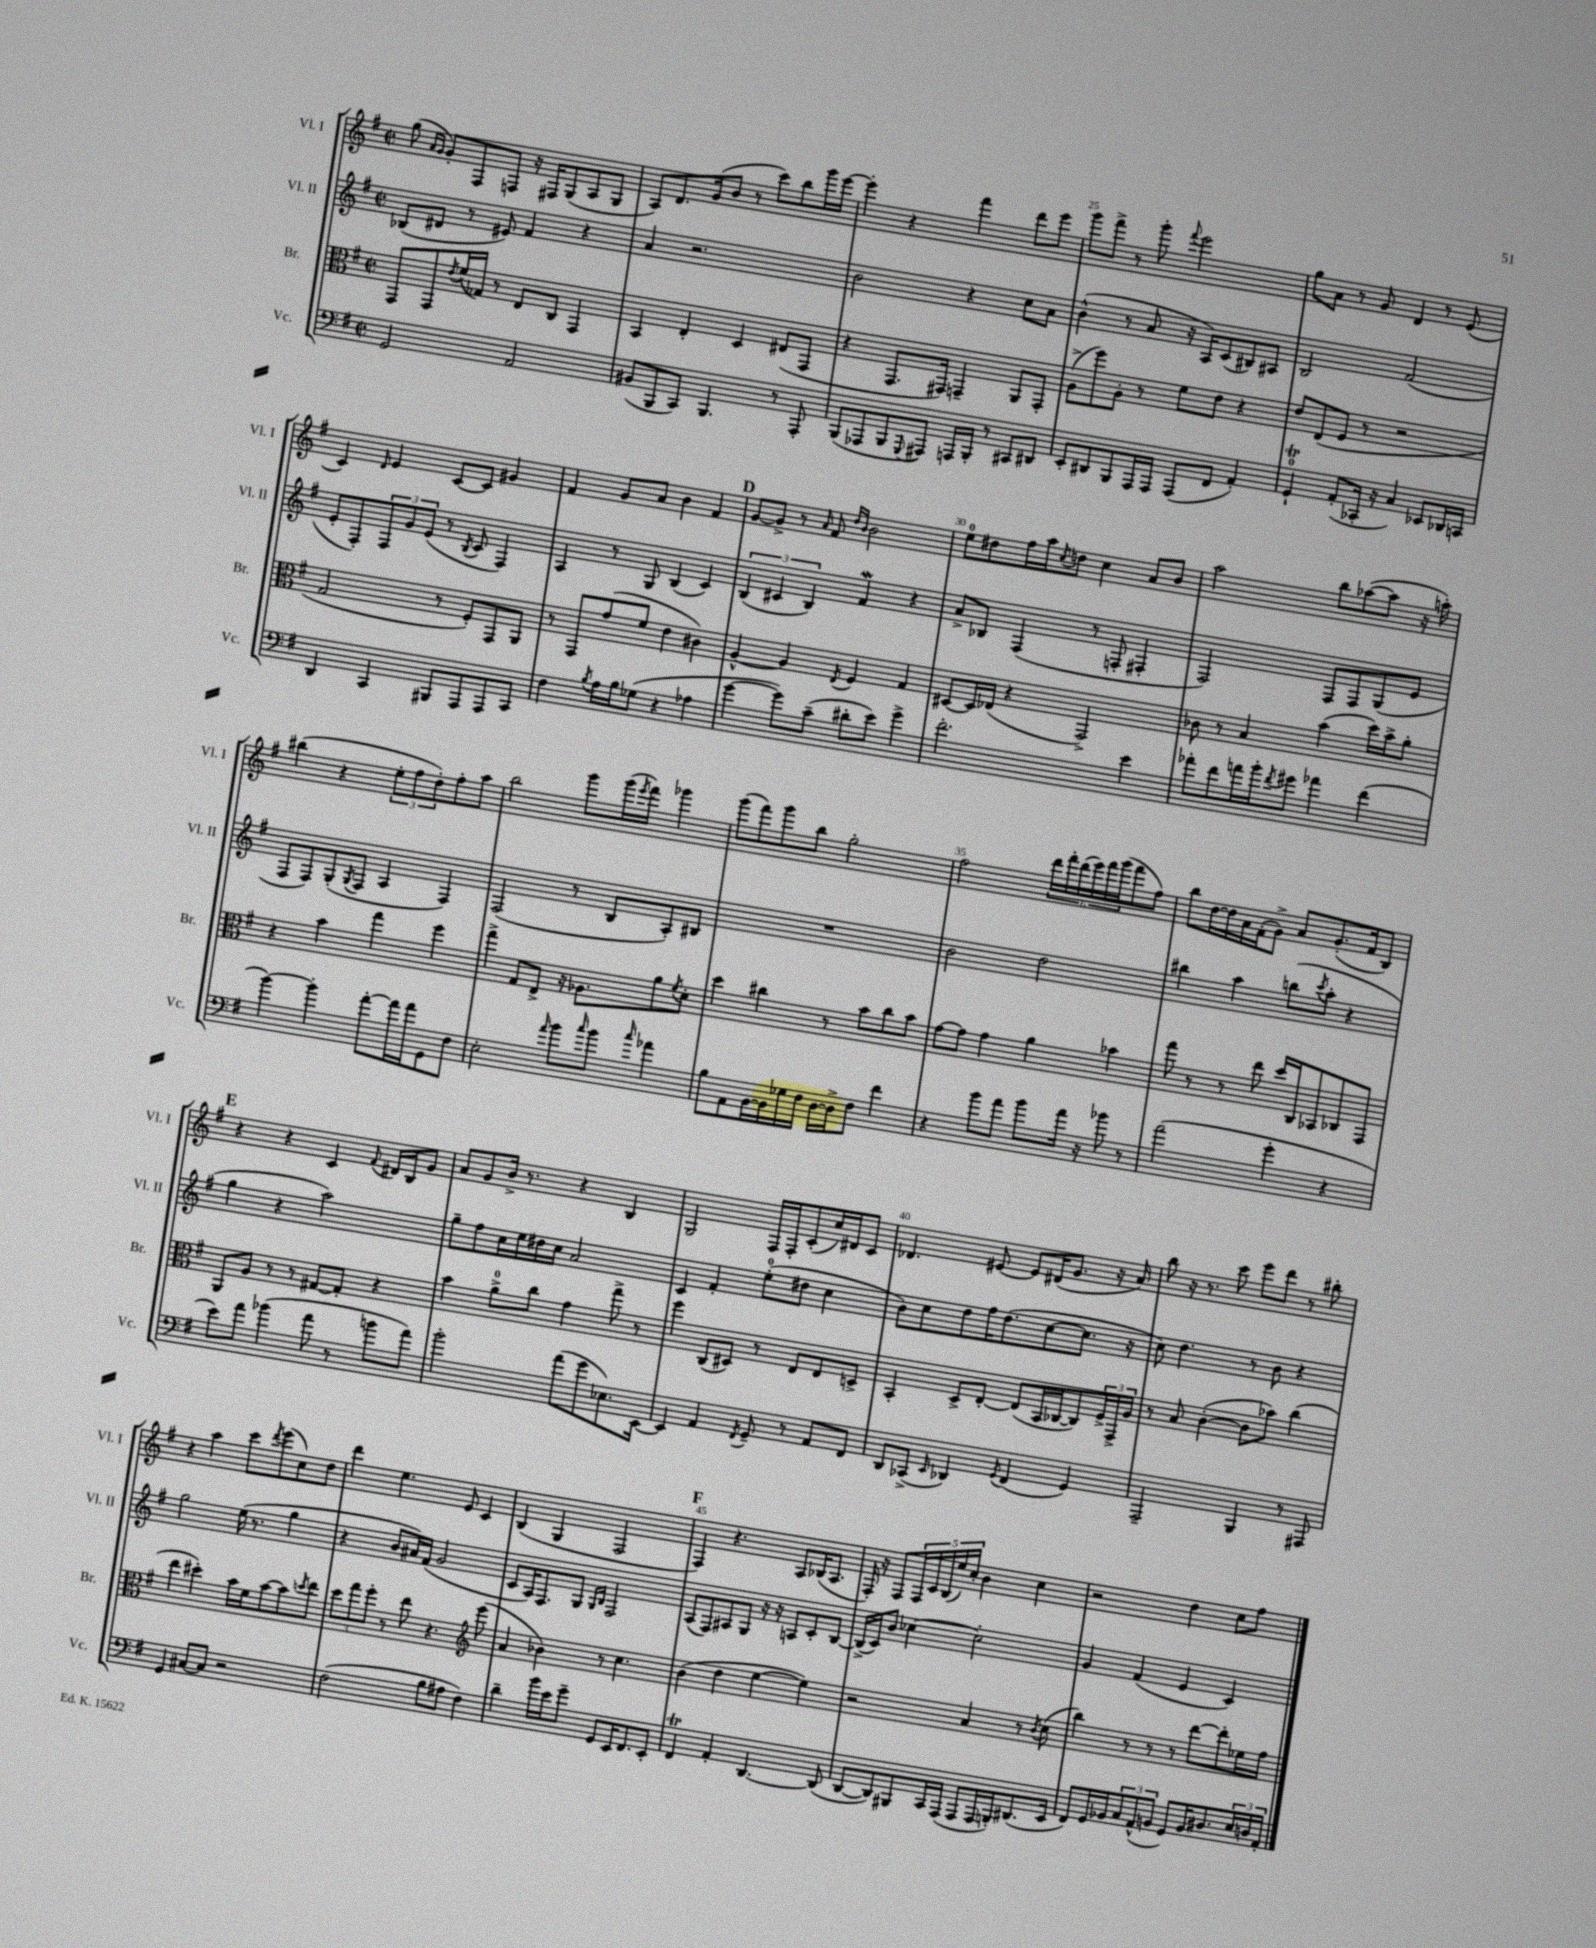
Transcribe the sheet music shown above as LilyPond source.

<<
\new StaffGroup <<
\new Staff = "s0" \with { instrumentName = "Vl. I" shortInstrumentName = "Vl. I" } {
    \clef treble \key g \major \defaultTimeSignature \time 2/2
    g''8( \grace { a'16 g'16 } g'8-.) fis8 f8 r16 fis16 g8( a8 g8 |
    a8) d'8. g'16( b'8 r8 c'''8) b''8 g'''16 e'''16~ |
    e'''4-. r4 fis'''4 d'''8 e'''8 |
    g'''8 fis'''8-> r8 g'''8-. \appoggiatura { fis'''8 } e'''2 |
    g''8 a'8 r8 g'8 d'4 r8 e'8( |
    c'4) \grace { d'16 } e'4 c'8~ c'8 gis'4 |
    fis'4 g'8 a'8 b'4 fis'4 |
    \mark \markup { \bold "D" } g'8~ g'8-> r8 \grace { a'16 } fis'8 \grace { d''16 b'16 } b'2 |
    e''8-0 dis''8 fis''16 a''16 \acciaccatura { c''8 } d''8 c''4 a'8 b'8 |
    a''2 b''8 aes''8~( aes''8 r16 a''16-.) |
    bis''4( r4 \tuplet 3/2 { e''8-. fis''8 d''8-.) } fis''8-. a''8 |
    b''2 g'''8 g'''16( \acciaccatura { e'''8 } fis'''16) ges'''4 |
    g'''8( fis'''8) g'''8 b''8 g''2-. |
    fis''2 \tuplet 6/4 { d'''16 fis'''16-. d'''16( e'''16) fis'''16 g'''16( } fis'''8 fis''8) |
    b''8 d''16~ d''16 a'16 fis'16-.( g'8->) a'8 g'8.-.( fis'16 b8) |
    \mark \markup { \bold "E" } r4 r4 c'4 \appoggiatura { fis'8 } dis'16 b16 g'8 |
    a'8 g'8 b'16-> r8. r4 b4 |
    g2 fis16 fis16-. c'8-.( c''16) dis'16 c'8 |
    des'4. eis'8~ eis'8 dis'16( g'8. r16 a'16) |
    b''8 r16 r8. c'''8 e'''8 d'''8 r8 bis''8-. |
    r4 a''4 c'''8 \acciaccatura { d'''8 } e'''8( c''8) d''8 |
    d'''4 e''4. e'8 c'4 |
    b4( g4 fis2 |
    \mark \markup { \bold "F" } fis4) r4. a8 bes16( a8. |
    fis16-.) r16 fis8 \tuplet 5/4 { fis16 c'16 b16( e''16) c''16-. } b'4 c''4 |
    r2 d''4 c''8 fis''8 \bar "|." |
}
\new Staff = "s1" \with { instrumentName = "Vl. II" shortInstrumentName = "Vl. II" } {
    \clef treble \key g \major \defaultTimeSignature \time 2/2
    bes8( dis'8 r8 eis'8) fis'4 r4 |
    a'4 r2. |
    b'2 r4 c''8 a'8 |
    b'4-^( r8 a'8 r16 a16) c'8( bis8) ais8 |
    b2 fis'2( |
    e'8-. fis8-.) \tuplet 3/2 { fis8 g'8 e'8( } r8 \acciaccatura { b8 } c'8 fis4) |
    a4 r8 g8 b4( c'4) |
    \mark \markup { \bold "D" } \tuplet 3/2 { b4( cis'4 b4) } fis'4\mordent r4 |
    a'8-> bes8 fis4( r8 f8-. fis4-. |
    fis2) fis8 fis8 g8( e'8 |
    fis8 fis8) g8-.( \acciaccatura { g8 } fis8 a4 fis4) |
    fis2( r8 b8 a8-.) bis8 |
    R1 |
    b'2 d''2 |
    bis''4 a''4 b''8( \acciaccatura { c'''8 } a''8-. r4 |
    \mark \markup { \bold "E" } g''4 r4 a''2) |
    g''8-- fis''8 c''16 e''16 dis''16 c''16 a'2 |
    c'4 fis'4-. e''8-0-.( dis''8 c''4 |
    b'8) c''8 d''8 fis''16 d''8.( c''8~ c''8. r16 |
    c''8) d''4. r8 b'8 r4 |
    g''2 e''16( r8. g''4 |
    r4 b'8 ais'16) fis'16( g'2 |
    c'8 a16) fis8. g8 \grace { g16 b16 } fis2 |
    \mark \markup { \bold "F" } a8( fis8) ais8 g8 r16 r16 a8 c'8-. b8~ |
    b16->( c'16) b'8 ces''4~ ces''2-. |
    g'4 fis'4( e'4 c'4) \bar "|." |
}
\new Staff = "s2" \with { instrumentName = "Br." shortInstrumentName = "Br." } {
    \clef alto \key g \major \defaultTimeSignature \time 2/2
    g,8 g,8 \acciaccatura { e'8 } fis'16( ges16) r8 e8 c8 g,4 |
    b,4 e4-. d4 eis8( g,8 |
    r4 g,8. gis,16) g,4-- a,8 g,8-. |
    a8->( fis''8) a8-. r8 fis'8 e'8 r4 |
    e'8 e8( fis8 r8 r2 |
    g2 r8 fis8-.) g,8 a,8 |
    r8 g,8 g'8( fis'8 e'4 cis'4) |
    \mark \markup { \bold "D" } a4~-^ a4 \acciaccatura { e8 } fis4 g4 |
    dis8~ dis16 ees16( r4 g,2->) |
    ces'8 r8 b4 b'4( d''16) b'16-> a'8-. |
    r4 b'4 g''4 fis''4 |
    g''4-> g8 e8-> r16 aes8. a'8 \acciaccatura { fis'8 } d'8-. |
    d''4 cis''4 r8 b'8 cis''8 b'8 |
    g'8~ g'8 g'4 a'4 bes'4 |
    g''8 r8 r8 e''8 d''16 c16 bes,8 ces8 g,8 |
    \mark \markup { \bold "E" } a,8 a8 r8 r8 gis8~ gis8-. r4 |
    b'4 a'8-0-> c''8 g'4 g''8-> r8 |
    fis''4 c8( dis8) r8 e8 e8 d8-> |
    b,4-. d8-> e8~-. e8( b,16 ces16~ ces8) \tuplet 3/2 { fis16-> g,16-> a16 } |
    r8 b8 c'4~-.( c'8 bes'8) c''4( |
    e''4 dis''4-.) b'16 fis'16 b'8~ b'8 \acciaccatura { d''8 } e''8 |
    \tuplet 3/2 { d''8 g''8 fis''8-. } r8 e''8 r4. \clef treble e'''8( |
    a'4 bes'4) r8 c''4. |
    \mark \markup { \bold "F" } b'4( d''4 e''4~ e''4) |
    r2 a'4 r8 \acciaccatura { b'8 } c''8( |
    b''4) r8 r8 r8 d'''8~ d'''8-. ees''16 fis''16 \bar "|." |
}
\new Staff = "s3" \with { instrumentName = "Vc." shortInstrumentName = "Vc." } {
    \clef bass \key g \major \defaultTimeSignature \time 2/2
    g,2 a,2 |
    bis,8( b,,8 c,8) b,,4. r8 a,,8-. |
    b,,8( aes,,8 b,,8 \appoggiatura { g,,8 } ais,,8) a,,16 b,,16-. r8 cis,8 dis,8 |
    e,8-. dis,8 b,,8 a,,16 a,,16 a,,8( fis,8 a,4-.) |
    g,4-0-!\trill a,8-.( ces,16-. r16 c4) ees,8 des,16 c,16 |
    d,4 c,4 bis,,8 a,,8 a,,8 c,8 |
    fis4 \acciaccatura { b8 } a16 b16 ges8( r4 aes4 |
    \mark \markup { \bold "D" } g'4~ g'8) c'8--( dis'8-. e'8) g'4-> |
    fis'2.-. e'4 |
    aes'8-. fis'8 a'16 b'16-. \acciaccatura { fis'8 } gis'8 aes'4 fis'4( |
    b'4~) b'4-. a'8~-. a'16 a'16 g,8 fis8 |
    e2-. \grace { a'16 } b'8 \grace { c''16 } b'8 \grace { c''16 } aes'4 |
    b8 a,8 b,16~ b,16 ges16 fis16 d16~ d16-> fis8 fis'4 |
    r4 b'8 a'8 b'8 a'16 r16 bes'8 r8 |
    a'2( g'4-. r4 |
    \mark \markup { \bold "E" } e'8) a'8 bes'4( a'8 r8 b'8 a'8) |
    b'2-. a'8( g'8 ees8.) e,16~ |
    e,4 a,4 \acciaccatura { fis,8 } g,8-- r8 a,8 fis,8 |
    d,8 ces,8->( \grace { e,16 } des,4) \acciaccatura { g,8 } fis,4( g,4) |
    a,,2-- b,,4 r8 ais,,8 |
    g,4 cis8~ cis8 r2 |
    fis2( b8 ais8 fis4) |
    d'4-- b'16 e'16 g'8-- g,8 e,16 fis,8. e,8-. |
    \mark \markup { \bold "F" } fis,4\trill a,4-. d,4.~ d,8( |
    d,8~ d,8) bis,,8 c,16 a,,16( a,,8 a,,16 b,,16-.) dis,8.( e,16 |
    fis,8) g,16 bes,16 \tuplet 3/2 { c8 a,8-^( b,8 } g,8) b,16 dis8. \tuplet 3/2 { e16 d16 a,16-. } \bar "|." |
}
>>
>>
\layout { \context { \Score currentBarNumber = #22 \override BarNumber.break-visibility = ##(#f #t #t) barNumberVisibility = #(every-nth-bar-number-visible 5) } }
